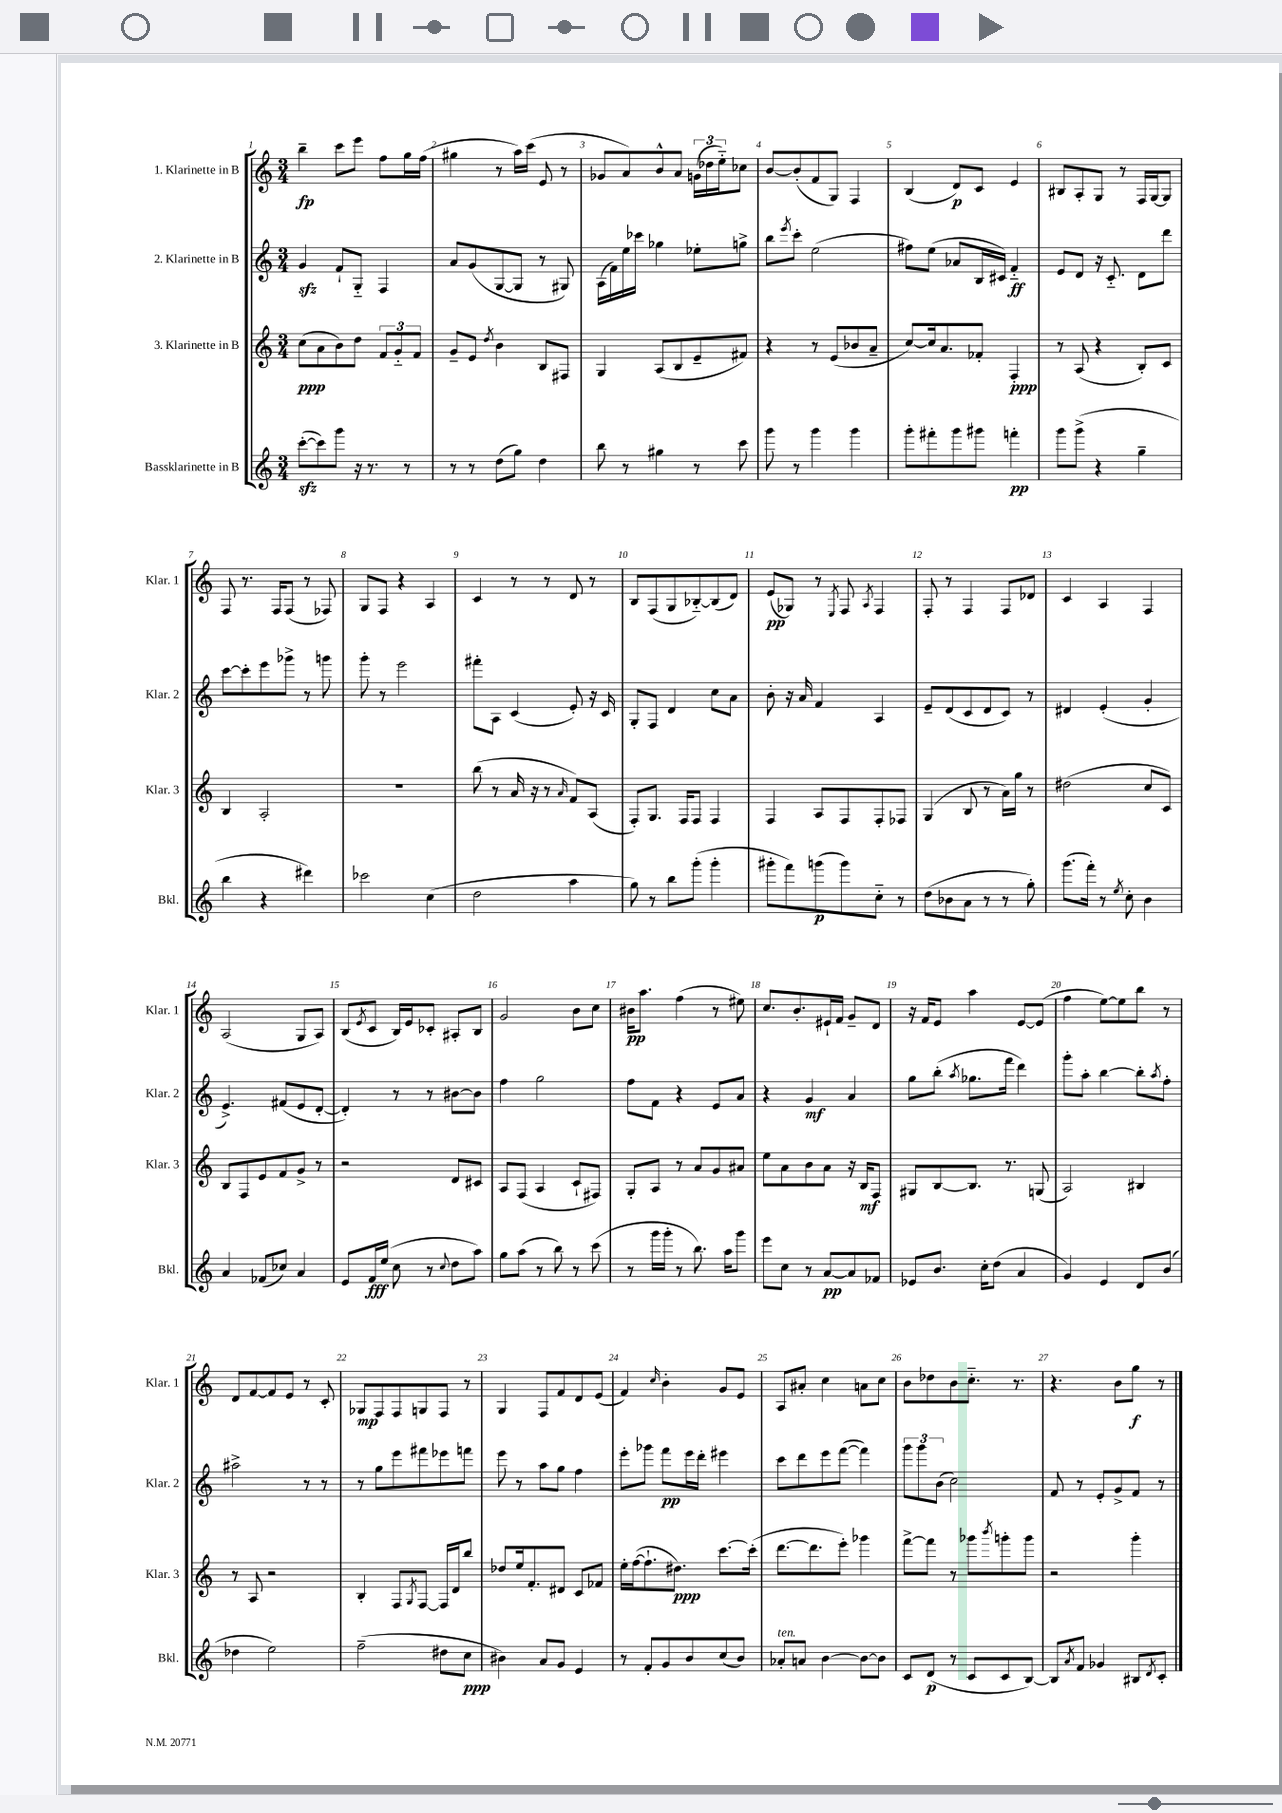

**kern	**kern	**kern	**kern
*staff4	*staff3	*staff2	*staff1
*clefG2	*clefG2	*clefG2	*clefG2
*k[]	*k[]	*k[]	*k[]
*M3/4	*M3/4	*M3/4	*M3/4
([8ccc'	(8cc	4g	4bb~
8ccc])	8a	.	.
8ggg	8b)	8f`	8ccc
16r	8dd	8G'~	8eee
8.r	.	.	.
.	12f	4F	8ff
.	12g'~	.	.
8r	.	.	16gg
.	12f	.	.
.	.	.	(16ff
=	=	=	=
8r	8g~	8a	4gg#
8r	8e	(8g	.
.	8qdd	.	.
(8dd	4b	[8G	8r
8gg)	.	8G]	16aa)
.	.	.	(16ccc
4dd	8B	8r	8e
.	8F#	8G#)	8r
=	=	=	=
8bb	4G	(16A	8g-
.	.	16f)	.
8r	.	16ee	8a)
.	.	16ccc-	.
4gg#	(8A	4gg-	8b^^
.	8B	.	8a
8r	8e~	8ee-'	(24g
.	.	.	24dd-
.	.	.	24ee'~)
8ccc	8f#)	8gg^	8cc-
=	=	=	=
8ggg	4r	8bb	[8b
.	.	8qeee	.
8r	.	8ccc'	(8b']
4ggg	8r	(2ee	8f
.	(8e	.	8G)
4ggg	8b-	.	4F
.	8a~	.	.
=	=	=	=
8ggg'	[8cc)	8ff#)	(4B
8fff#'	16cc]	(8ee	.
.	8.a	.	.
8ggg	.	8a-	8d)
8ggg#	8f-'	16B	8c
.	.	16c#)	.
4fff'	4F'	4f'~	4e
=	=	=	=
8ggg	8r	8e	8B#
(8ggg^	(8A	8d	8A'
4r	4r	16r	8G
.	.	8.c'~	.
.	.	.	8r
4gg~	8B')	8d	16F
.	.	.	[16G
.	8c	8ddd	8G]
=	=	=	=
4bb	4B	[8ccc	8F
.	.	8ccc']	8.r
4r	2A'	8eee	.
.	.	.	16F
.	.	8ggg-^	(8F
4ddd#)	.	8r	8r
.	.	8ggg	8F-)
=	=	=	=
2ccc-	2.r	8ggg'	8G
.	.	8r	8F
.	.	2eee	4r
(4cc	.	.	4A
=	=	=	=
2dd	(8bb	8fff#'	4c
.	8r	8A	.
.	16a	(4c	8r
.	16r	.	.
.	8r	.	8r
.	16qqa	.	.
4aa	8f)	8e')	8d
.	(8A	16r	8r
.	.	16c	.
=	=	=	=
8gg)	8F')	8G'	8B
8r	8.G	8F	(8F
8bb	.	4d	8G
.	16F	.	.
(8ggg'	8F	.	[8B-'~)
4ggg'	4F	8cc	(8B-]
.	.	8a	8d)
=	=	=	=
8ggg#'	4F	8b'	(8e
8fff)	.	16r	8G-)
.	.	16a	.
(8ggg	8A	4f	8r
.	.	.	8qE
8ggg)	8F	.	8F
.	.	.	8qA
8cc'~	8F'	4A	4F
8r	8F-	.	.
=	=	=	=
(8dd	(4G	8e~	8F'
8b-	.	(8d	8r
8a	8B	8c	4F
8r	8r	8d	.
8r	16a)	8c)	8F
.	16gg	.	.
8gg')	8r	8r	8d-
=	=	=	=
(8.ggg	(2dd#	4d#	4c
16fff')	.	.	.
8r	.	(4e'	4A
8qee	.	.	.
8cc'	.	.	.
4b	8cc	4g'	4F
.	8c)	.	.
=	=	=	=
4a	8B	4.e^)	(2A
.	8F	.	.
(8f-	8e	.	.
8cc-)	8f	(8f#	.
4a	8g^	8e	8G
.	8r	[8d'	8A)
=	=	=	=
8e	2r	4d'])	(8B
.	.	.	8qe
16f	.	.	8c
(16ee	.	.	.
8cc	.	8r	16B)
.	.	.	16e
8r	.	8r	8c-'
8qqcc	.	.	.
8dd	8d	[8b#	8A#'
8aa)	8c#	8b#]	8B
=	=	=	=
8gg	8A	4ff	2g
(8aa	(8F	.	.
8r	4A	2gg	.
8bb)	.	.	.
8r	8c`	.	8b
(8ccc	8F#)	.	8cc
=	=	=	=
8r	8G'	8ff	16b#
.	.	.	8.aa
16ggg	8A	8f	.
16ggg'	.	.	.
8r	8r	4r	(4ff
8.bb)	8a	.	.
.	8g	8e	8r
16aa	.	.	.
8ggg	8a#	8a	8ee#)
=	=	=	=
8eee	8ee	4r	8.cc
8cc	8a	.	.
.	.	.	8.b'
8r	8b	4g	.
[8a	8a	.	16e#`
.	.	.	16f
8a]	16r	4a	8g~
.	16B	.	.
8f-	8F	.	8d
=	=	=	=
8e-	8G#	8gg	16r
.	.	.	16f
8.b	[8B	(8bb'	8e
.	.	8qaa	.
.	8.B]	8.gg-	4aa
16cc'	.	.	.
(8dd	.	.	.
.	8.r	16fff	.
4a	.	4ddd)	[8e
.	(8G	.	(8e]
=	=	=	=
4g)	2A)	8ggg'	4ff
.	.	8aa'	.
4e	.	[4bb	[8ee)
.	.	.	8ee]
8d	4B#	8bb']	8bb
.	.	8qaa	.
(8b	.	8ff'	8r
=	=	=	=
4dd-	8r	2aa#^	8d
.	8A	.	[8f
2ee)	2r	.	8f]
.	.	.	8e
.	.	8r	8r
.	.	8r	8c'
=	=	=	=
(2ff~	4B'	8r	8G-
.	.	8gg	8F
.	8F	8eee	8F
.	8qG	.	.
.	[8F	8fff#	8G
8dd#	16F]	8eee-	8F
.	16d	.	.
8cc	8bb	8fff	8r
=	=	=	=
4b#)	8dd-	8eee	4G
.	16ee	8r	.
.	8.f'	.	.
8a	.	8aa	8F
8g	8d#	8gg	8f
4e	8c	4ff	8d
.	8f-	.	(8e
=	=	=	=
8r	16ee'	8eee'	4f)
.	([16ff	.	.
8f'	8.ff`]	8ggg-	.
.	.	.	16qqcc
8g	.	8fff	4b'
.	8.dd#)	.	.
8b	.	16eee	.
.	.	16ddd'	.
(8cc	[8.ccc	4eee#	8g
8b)	.	.	8e
.	(16ccc']	.	.
=	=	=	=
8a-'	[8.ddd	8ccc	8A
8a	.	8ddd	8a#'
.	8.ddd]	.	.
[4b	.	8eee	4cc
.	8eee')	([8fff	.
8b_	4ggg-	4fff])	8a
8b]	.	.	8cc
=	=	=	=
8c	[8fff^	12ggg	8b
.	.	12ggg	.
(8d	8fff]	.	8dd-
.	.	(12b	.
8r	8r	2cc)	8b
8c	8ggg-	.	8.cc'~
.	8qbbb	.	.
8c	8ggg'	.	.
.	.	.	8.r
[8B)	8ggg	.	.
=	=	=	=
8B]	2r	8f	4.r
8qa	.	.	.
8f	.	8r	.
4g-	.	8e'	.
.	.	8g^	8b
8B#	4ggg'	8f	8gg
8qd	.	.	.
8c'	.	8r	8r
==	==	==	==
*-	*-	*-	*-
